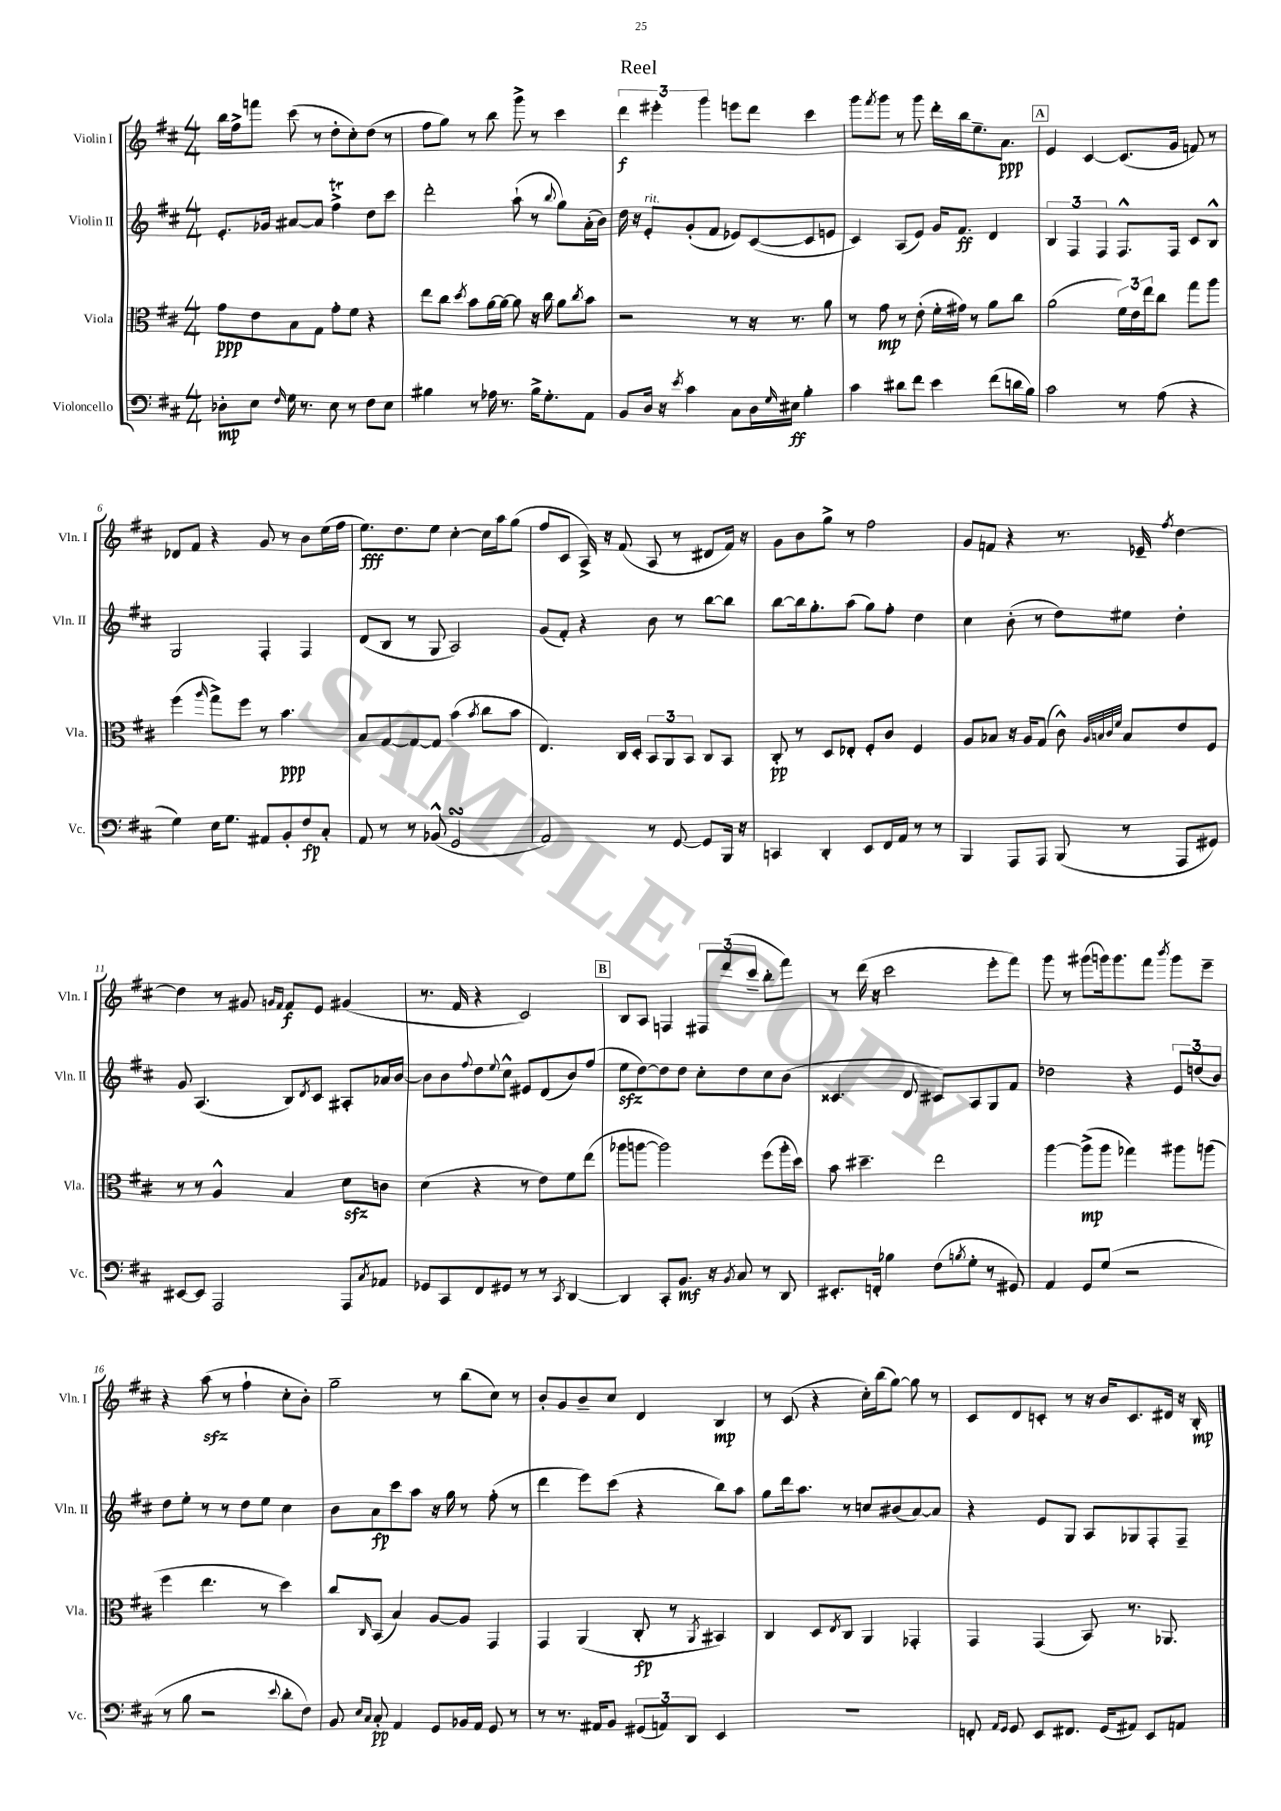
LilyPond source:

\header { title = "Reel" }
<<
\new StaffGroup <<
\new Staff = "s0" \with { instrumentName = "Violin I" shortInstrumentName = "Vln. I" } {
    \clef treble \key d \major \numericTimeSignature \time 4/4
    b''16 fis''16-> f'''8 cis'''8( r8 d''8-. cis''8-.) d''8( r8 |
    fis''8 g''8) r8 b''8 g'''8-> r8 cis'''4 |
    \tuplet 3/2 { d'''4\f eis'''4-. g'''4 } e'''8 d'''8 cis'''4 |
    g'''8 \acciaccatura { fis'''8 } g'''8 r8 g'''8 d'''16-. b''16 e''8.-- a'8.\ppp |
    \mark \markup { \box "A" } e'4 cis'4~ cis'8.( g'16 f'8) r8 |
    des'8 fis'8 r4 g'8 r8 b'8 e''16( fis''16 |
    e''8.\fff) d''8. e''8 cis''4~-. cis''16 a''16 g''8( |
    fis''8 cis'8 a16->) r16 fis'8( a8 r8 dis'8 fis'16) r16 |
    g'8 b'8 g''8-> r8 fis''2 |
    g'8 f'8 r4 r8. ees'16-- \acciaccatura { fis''8 } d''4~ |
    d''4 r8 gis'8 \grace { g'16 fis'16 } fis'8\f e'8 gis'4( |
    r8. fis'16 r4 cis'2) |
    \mark \markup { \box "B" } b8 a8 f4 \tuplet 3/2 { fis8 d'''8( cis'''8-- } b''8-. fis'''8) |
    r8 d'''16( r16 cis'''2 e'''8-. fis'''8) |
    g'''8 r8 gis'''8( g'''16) g'''8. fis'''8 \acciaccatura { b'''8 } g'''8 e'''8-- |
    r4 a''8\sfz( r8 fis''4-! cis''8-. b'8-.) |
    g''2-- r8 b''8( cis''8) r8 |
    b'8-. g'8 b'8-- cis''8 d'4 b4\mp |
    r8 cis'8( r4 cis''16-.) b''16( g''8~) g''8 r8 |
    cis'8 d'8 c'8-. r8 r16 b'16 c'8. dis'16 r16 b16-.\mp \bar "|." |
}
\new Staff = "s1" \with { instrumentName = "Violin II" shortInstrumentName = "Vln. II" } {
    \clef treble \key d \major \numericTimeSignature \time 4/4
    e'8.-. ges'16 ais'8~ ais'8 fis''4->\trill d''8 cis'''8 |
    d'''2-. a''8-!( r8 \appoggiatura { b''8 } g''8) a'16-.( b'16) |
    d''16 r16 e'8-.^\markup { \italic "rit." } g'8-.( fis'8 ees'8) cis'8~( cis'8 e'8 |
    cis'4) a8( e'8) g'16 fis'8.\ff d'4 |
    \mark \markup { \box "A" } \tuplet 3/2 { b4 fis4 fis4 } fis8.-^ fis16 cis'8 b8-^ |
    g2 fis4-. fis4 |
    d'8( b8 r8 g8 a2) |
    g'8( fis'8-.) r4 b'8 r8 b''8~ b''8 |
    b''8~ b''16 g''8.-. a''8( g''8) fis''8-. d''4 |
    cis''4 b'8-.( r8 d''8) eis''8 d''4-. |
    g'8 a4.( b8) \acciaccatura { d'8 } cis'8 ais8-. aes'16 b'16~ |
    b'8 b'8 \appoggiatura { fis''8 } d''8 \appoggiatura { e''8 } cis''8-^ eis'8 d'8( b'8) fis''8( |
    \mark \markup { \box "B" } e''8\sfz d''8~) d''8 d''8 cis''8-. d''8 cis''8 b'8( |
    cisis'4. d'8 cis'8) a8 g8 fis'8 |
    des''2 r4 \tuplet 3/2 { e'8 d''8( b'8) } |
    d''8 e''8-. r8 r8 d''8 e''8 cis''4 |
    b'8 a'8\fp cis'''8 a''8 r16 g''16 r8 fis''8-.( r8 |
    d'''4 e'''8) cis'''8( r4 b''8) a''8 |
    g''8 d'''16 a''8. r8 c''8 bis'8( a'8~) a'8 |
    r4 e'8 g8 a8 ges8 fis8-. fis8-- \bar "|." |
}
\new Staff = "s2" \with { instrumentName = "Viola" shortInstrumentName = "Vla." } {
    \clef alto \key d \major \numericTimeSignature \time 4/4
    g'8\ppp e'8 b8 g8 g'8-. fis'8 r4 |
    e''8 cis''8 \acciaccatura { d''8 } b'8 a'16~ a'16~ a'8 r16 cis''16 a'8 \acciaccatura { cis''8 } b'8 |
    r2 r8 r16 r8. a'8 |
    r8 g'8\mp r8 e'8-.( fis'16-. gis'16) r8 a'8 cis''8 |
    \mark \markup { \box "A" } a'2( \tuplet 3/2 { fis'16) e'16 e''16 } cis''8 g''8 a''8 |
    fis''4( \grace { a''16 } g''8->) fis''8 r8 b'4.\ppp |
    b8 g8~ g8~ g8 b'4( \acciaccatura { b'8 } cis''8 b'8 |
    e4.) cis16 d16-. \tuplet 3/2 { b,8 a,8 b,8 } cis8 b,8 |
    cis8-.\pp r8 d8 ees8-. fis8-. cis'8 fis4 |
    a8 bes8 r16 a16 g8( cis'8-^) \grace { a32 b32 cis'32 fis'32 } b8 e'8 fis8 |
    r8 r8 a4-^ b4 d'8\sfz c'8 |
    d'4( r4 r8 e'8) fis'8 e''8( |
    \mark \markup { \box "B" } aes''8 a''8~ a''2) fis''8( a''16-. d''16) |
    b'8 dis''4.-- e''2 |
    a''4~ a''8->\mp( a''8 ges''4) ais''8 a''8( |
    fis''4 e''4. r8 d''4) |
    cis''8 \grace { cis16 } b,8( b4) a8~ a8 g,4 |
    g,4 a,4( cis8-.\fp r8 \acciaccatura { a,8 } bis,4) |
    cis4 d8 \acciaccatura { e8 } cis8 a,4 ges,4-. |
    g,4 g,4( b,8) r8. aes,8. \bar "|." |
}
\new Staff = "s3" \with { instrumentName = "Violoncello" shortInstrumentName = "Vc." } {
    \clef bass \key d \major \numericTimeSignature \time 4/4
    des8-.\mp e8 \grace { fis16 } g16 r8. e8 r8 fis8 e8 |
    bis4 r8 aes16 r8. bis16-> g8.-. a,8 |
    b,8 d16 r16 \acciaccatura { e'8 } cis'4 cis8 d16 \grace { g16 } eis16\ff b4-. |
    cis'4 dis'8 fis'8 e'4 fis'8( d'16 b16) |
    \mark \markup { \box "A" } cis'2 r8 a8( r4 |
    g4) e16 g8. ais,8 b,8-. fis8\fp cis8-. |
    a,8 r8 r8 bes,8-^( g,2\turn |
    a,2) r8 g,8~ g,8 b,,16 r16 |
    c,4 d,4-. e,8 fis,16 a,16 r8 r8 |
    b,,4 a,,8 a,,8 b,,8( r8 a,,8 gis,8) |
    eis,8~ eis,8 a,,2 a,,8 \acciaccatura { cis8 } aes,8 |
    ges,8 cis,8 fis,8 gis,8 r8 r8 \acciaccatura { cis,8 } d,4~ |
    \mark \markup { \box "B" } d,4 cis,8-. b,8.\mf r16 \acciaccatura { b,8 } cis8 r8 d,8 |
    eis,8.-. f,16-. bes4 fis8( \acciaccatura { b8 } g8-. r8 gis,8) |
    a,4 g,8 g8( r2 |
    r8 b8 r2 \appoggiatura { e'8 } d'8-. fis8) |
    b,8 \grace { e16 cis16 } cis8-.\pp a,4 g,8 bes,16 a,16 g,8 r8 |
    r8 r8. ais,16 b,8 \tuplet 3/2 { gis,8( a,8) d,8 } e,4 |
    R1 |
    f,8-. \grace { a,16 g,16 } g,8 e,8 fis,8. g,16( ais,8) e,8 a,8 \bar "|." |
}
>>
>>
